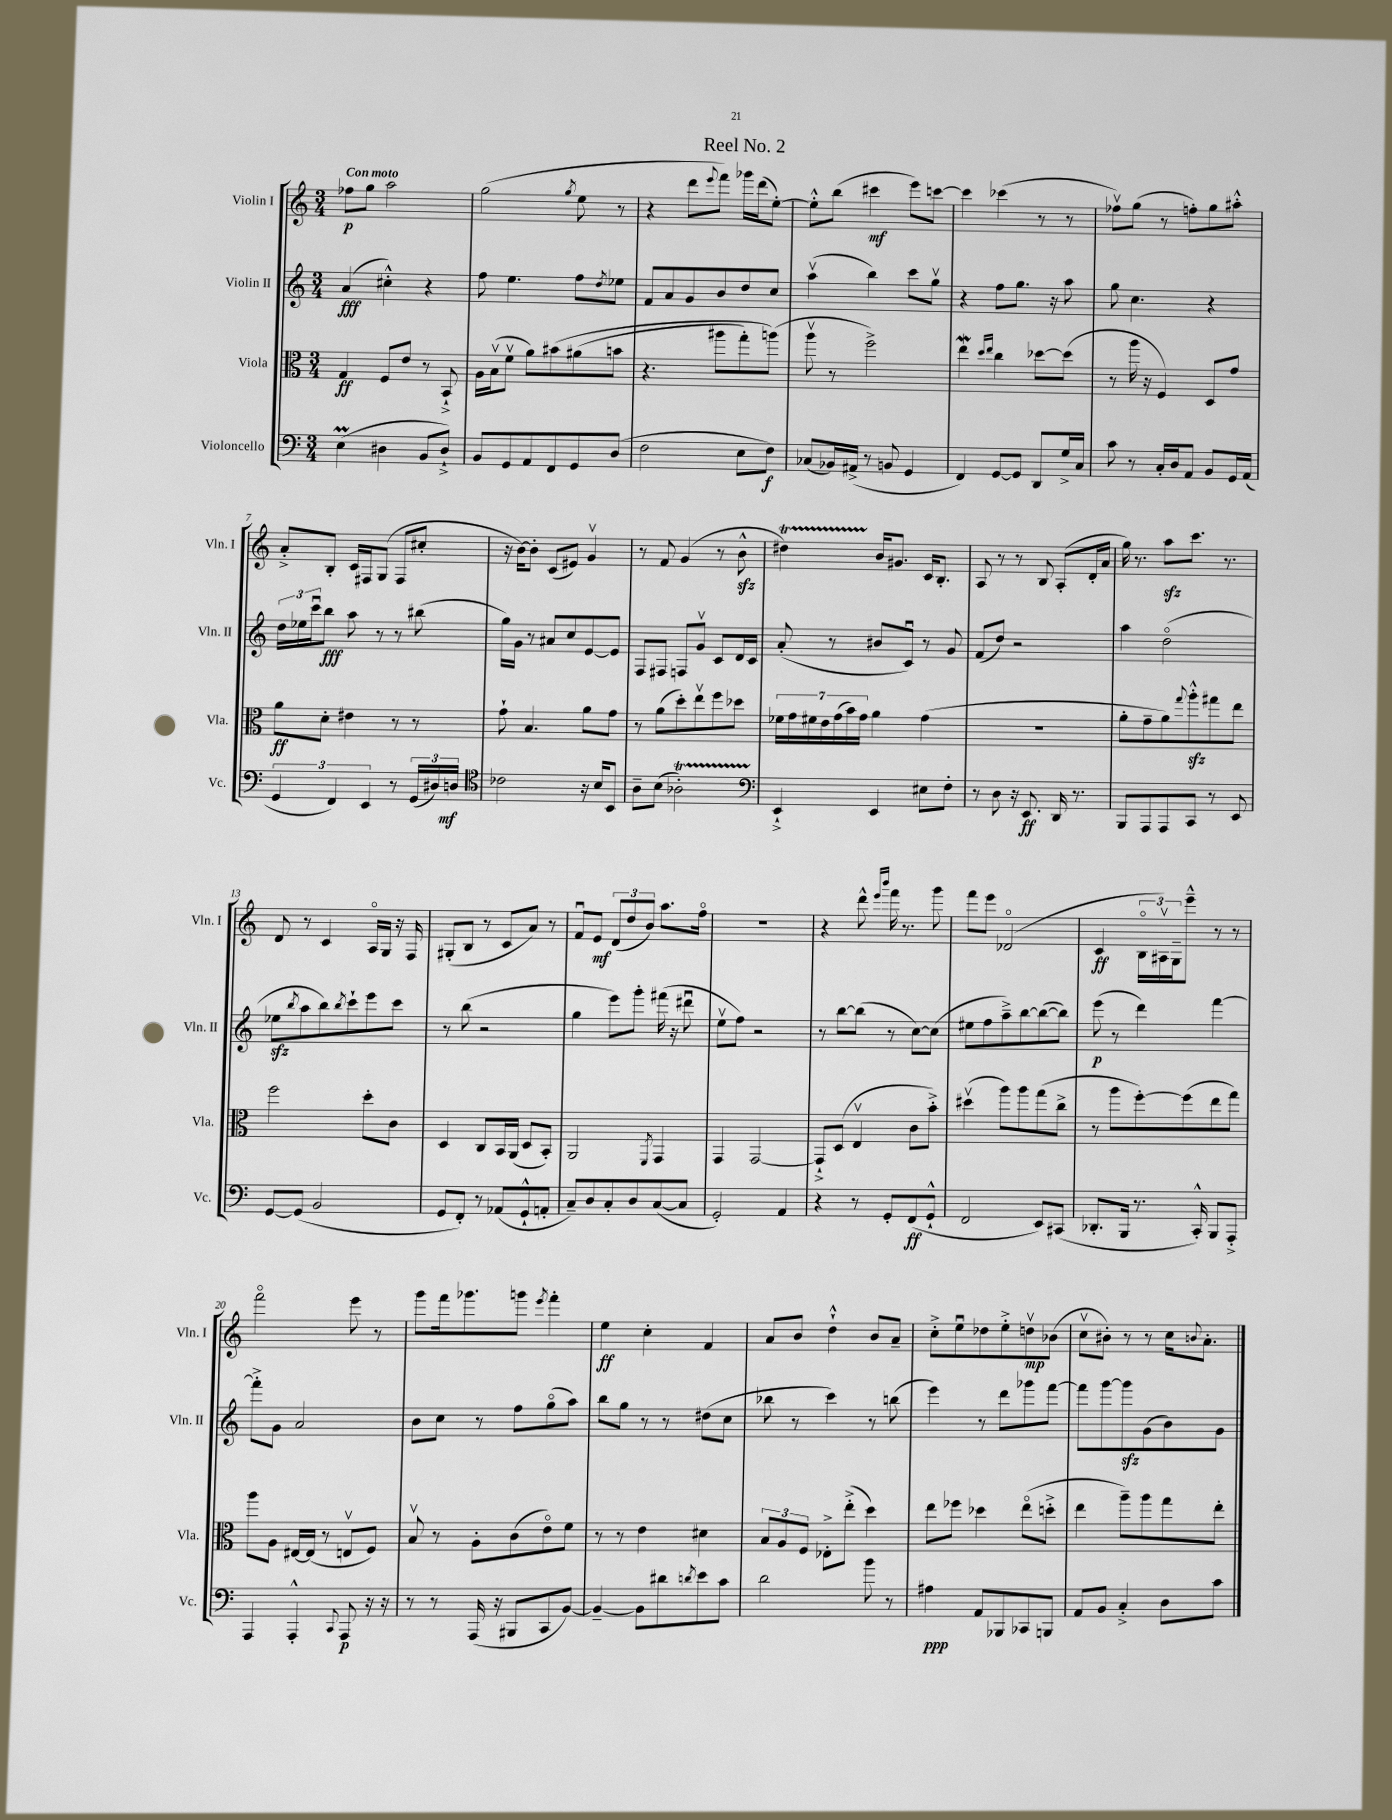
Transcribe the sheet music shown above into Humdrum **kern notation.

**kern	**kern	**kern	**kern
*staff4	*staff3	*staff2	*staff1
*clefF4	*clefC3	*clefG2	*clefG2
*k[]	*k[]	*k[]	*k[]
*M3/4	*M3/4	*M3/4	*M3/4
(4E\	4G/	(4a/	8ff-\L
.	.	.	8gg\J
4D#\	8F/L	4cc#'^^\)	2aa\
.	8e/J	.	.
8BB/L	8r	4r	.
8D#`^/J)	8BB`^/	.	.
=	=	=	=
8BB/L	16A\LL	8ff\	(2gg\
.	(16Bv\J	.	.
8GG/	8fv\J	4.ee\	.
8AA/	8a\L)	.	.
8FF/	&(8b#\	.	.
.	.	.	8qgg/
8GG/	(8a#\	8ff\L	8ee\
.	.	8qdd/	.
(8D/J	8b\J	8ee-\J	8r
=	=	=	=
2F\	4.r	8f/L	4r
.	.	8a/	.
.	.	8g/	8ddd\L
.	.	.	8qqeee/
.	8aa#\L	8b/	8fff\J)
8E\L	8gg'\)	8dd/	16ggg-\LL
.	.	.	(16ddd\J
8F\J)	(8aa\J&)	8cc/J	[8ee'\J)
=	=	=	=
(8C-/L	8aav\	(4aav\	8ee'^^\]L
16BB-/L)	8r	.	(8bb\J
(16AA#^/JJ	.	.	.
8r	2ff^\)	4bb\)	4ccc#\
8BB/	.	.	.
4GG/	.	8ccc\L	8eee\L)
.	.	8ggv\J	[8ccc\J
=	=	=	=
4FF/)	4ee\	4r	4ccc\]
.	16qqdd/LL	.	.
.	16qqee/JJ	.	.
[8GG/L	4cc\	8ff\L	(4ccc-\
8GG/]J	.	8.gg\J	.
8DD/L	[8dd-\L	.	8r
.	.	16r	.
16G^/L	(8dd-\]J	8aa\	8r
16C/JJ	.	.	.
=	=	=	=
8c\	8r	8gg\	8ff-v\L)
8r	16aa\	4.cc\	(8gg\J
.	16r	.	.
16C'/LL	4F/)	.	8r
16D/J	.	.	.
8AA/J	.	.	8ff'\L)
8BB/L	8D/L	4r	8gg\
16GG/L	8g/J	.	8aa#'^^\J
(16AA/JJ	.	.	.
=	=	=	=
6GG/	8a\L	24dd\LL	8a'^/L
.	.	24ee-\	.
.	.	24cccu\J	.
.	8d'\J	8bb\J	8B'/J
6FF/)	.	.	.
.	4e#\	8aa\	16c/LL
.	.	.	16F#/J
6EE/	.	.	.
.	.	8r	(8G/J
8r	8r	8r	8F#/L
(24GG/LL	8r	(8bb#\	8cc#'/J
24D#/)	.	.	.
24D/JJ	.	.	.
=	=	=	=
*clefC4	*	*	*
2c-\	8g`\	16gg\LL)	16r
.	.	16g\JJ	[16b\LK)
.	4.B/	8r	8b'\]J
.	.	8a#/L	(8c/L
.	.	8cc/	8e#/J)
16r	8a\L	[8e/	4gv/
16B/LK	.	.	.
8BB/J	8g\J	8e/]J	.
=	=	=	=
8A~\L	8r	8F/L	8r
(8B\J	(8a\L	8F#/J	8f/
2A-'\)	8dd'\)	8F/L	(4g/
.	8eev\	8gv/J	.
.	8ff\	8c/L	8r
.	8dd-\J	16d/L	8b^^\
.	.	16c/JJ	.
=	=	=	=
*clefF4	*	*	*
4EE`^/	28f-\LL	(8a'/	4dd#\)
.	28g\	.	.
.	28f#\	.	.
.	28e\	.	.
.	.	8r	.
.	(28g\	.	.
.	28b\)	.	.
.	28g\JJ	.	.
4EE/	4a\	8b#/L	16b/LK
.	.	.	8.g#/J
.	.	8cu/J)	.
8E#\L	(4g\	8r	16c/LK
.	.	.	8.B'/J
8F'\J	.	8g/	.
=	=	=	=
8r	2.r	(8f/L	8A/
8D\	.	8dd/J)	8r
16r	.	2r	8r
8.EE/	.	.	.
.	.	.	8B/
16DD/	.	.	(8A'/L
8.r	.	.	.
.	.	.	16d'/L
.	.	.	16a/JJ
=	=	=	=
8BBB/L	8a'\L	4aa\	16gg\)
.	.	.	8.r
8AAA/	8g~\	.	.
8AAA/	8a\)	(2ddo\	8aa\L
.	8qqgg/	.	.
8CC/J	8aa'^^\	.	8.ccc\J
8r	8gg#\	.	.
.	.	.	8.r
8EE/	8ee\J	.	.
=	=	=	=
[8GG/L	2ff\	8ee-\L	8d/
.	.	8qbb/	.
(8GG/]J	.	8aa\	8r
2BB/	.	8bb\)	4c/
.	.	8qbb/	.
.	.	8ccc`\	.
.	8dd'\L	8eee\	16Ao/LL
.	.	.	16G/JJ
.	8c\J	8ccc\J	16r
.	.	.	16F/
=	=	=	=
8GG/L	4D/	8r	(8G#'/L
8FF'/J)	.	(8bb\	8B/J
8r	8C/L	2r	8r
(8AA-/L	16BB/L	.	8c/L
.	(16AA/JJ	.	.
8GG`^^/	8D/L	.	8a/J)
8AA'/J	8BB'/J)	.	8r
=	=	=	=
8C~/L)	2AA/	4gg\	8fu/L
8D/	.	.	8e/J
8C'/	.	8eee\L)	(12d/L
.	.	.	12dd/
8D/	.	8ggg'\J	.
.	.	.	12b/J)
.	8qFF/	.	.
([8C/	4GG/	(16fff#\	8.aa\L
.	.	16r	.
8C/]J	.	8ddd#u\	.
.	.	.	16ffo\Jk
=	=	=	=
2GG'/)	4GG/	8eev\L	2.r
.	.	8ff\J)	.
.	[2GG/	2r	.
4AA/	.	.	.
=	=	=	=
4r	8GG`^/]L	8r	4r
.	(8D/J	[8bb\L	.
8r	4Ev/	(8bb\]J	8ddd^^\
.	.	.	16qqeee/LL
.	.	.	16qqbbb/JJ
8GG'/L	.	8r	16fff\
.	.	.	8.r
(8FF/	8c\L	[8cc\L)	.
8GG`^^/J	8b'^\J)	(8cc\]J	8ggg\
=	=	=	=
2FF/	(4dd#v\	8ee#\L	8fff\L
.	.	8ff\	8eee\J
.	8aa\L)	8aa~^\)	(2d-o/
.	8aa\	[8bb\	.
8EE/L)	(8gg\	(8bb\_	.
(8CC#/J	8cc^\J	8bb\]J)	.
=	=	=	=
8.DD-'/L	8r	(8eee\	4c/
.	8aa\L	8r	.
16BBB/Jk	.	.	.
8.r	[8ff'\)	4ddd\)	24Bo\LL
.	.	.	24A#v\)
.	.	.	24G~\J
.	(8ff\]	.	8eee~^^\J
16CC'^^/)	.	.	.
8BBB/L	8ee\	[4fff\	8r
8AAA'^/J	8gg\J)	.	8r
=	=	=	=
4AAA/	8aa\L	8fff'^\]L	2fffo\
.	8A\J	8g\J	.
4AAA'^^/	[16E#/LL	2a/	.
.	(16E#/]JJ	.	.
.	8r	.	.
8qqCC/	.	.	.
8AAA/	8Ev/L	.	8eee\
16r	8F/J)	.	8r
16r	.	.	.
=	=	=	=
8r	8Bv/	8b\L	8ggg\L
8r	8r	8cc\J	16fff\k
.	.	.	8.ggg-\
(16AAA/	8A'\L	8r	.
16r	.	.	.
8BBB#/L	(8c\	8ff\L	8ggg\J
.	.	.	8qeee/
8CC/	8eo\)	(8ggo\	4fff'\
[8BB/J)	8f\J	8aa\J)	.
=	=	=	=
4BB~/_	8r	8bb\L	4ee\
.	8r	8gg\J	.
8BB\]L	4e\	8r	4cc'\
8d#\	.	8r	.
8qd/	.	.	.
8e\	4d#\	(8dd#\L	4f/
8c\J	.	8cc\J	.
=	=	=	=
2d\	12B/L	8bb-\	8a/L
.	12A/	.	.
.	.	8r	8b/J
.	12F/J	.	.
.	8E-'^\L	4ccc\)	4dd`^^\
.	(8ee'^\J	.	.
8b\	4dd\)	8r	8b/L
8r	.	(8bb\	8a~/J
=	=	=	=
4A#\	8ee\L	4eee\)	8cc'^\L
.	8ff-\J	.	8eeu\
8AA/L	4dd-\	8r	8dd-\
8BBB-/	.	8ddd\L	8ee'^\
8CC-/	(8eeo\L	8ggg-\	8ddv\
8BBB/J	8dd'^\J	[8fff\J	(8b-\J
=	=	=	=
8AA/L	4ee\	8fff\]L	8ccv\L
8BB/J	.	[8ggg\	8b#'\J)
4C'^/	8aa~\L)	8ggg\]	8r
.	8aa\	(8g\	8r
8D\L	8gg\	8b\)	16cc\LK
.	.	.	8qqb/
.	.	.	8.a'\J
8c\J	8ee'\J	8g\J	.
==	==	==	==
*-	*-	*-	*-
